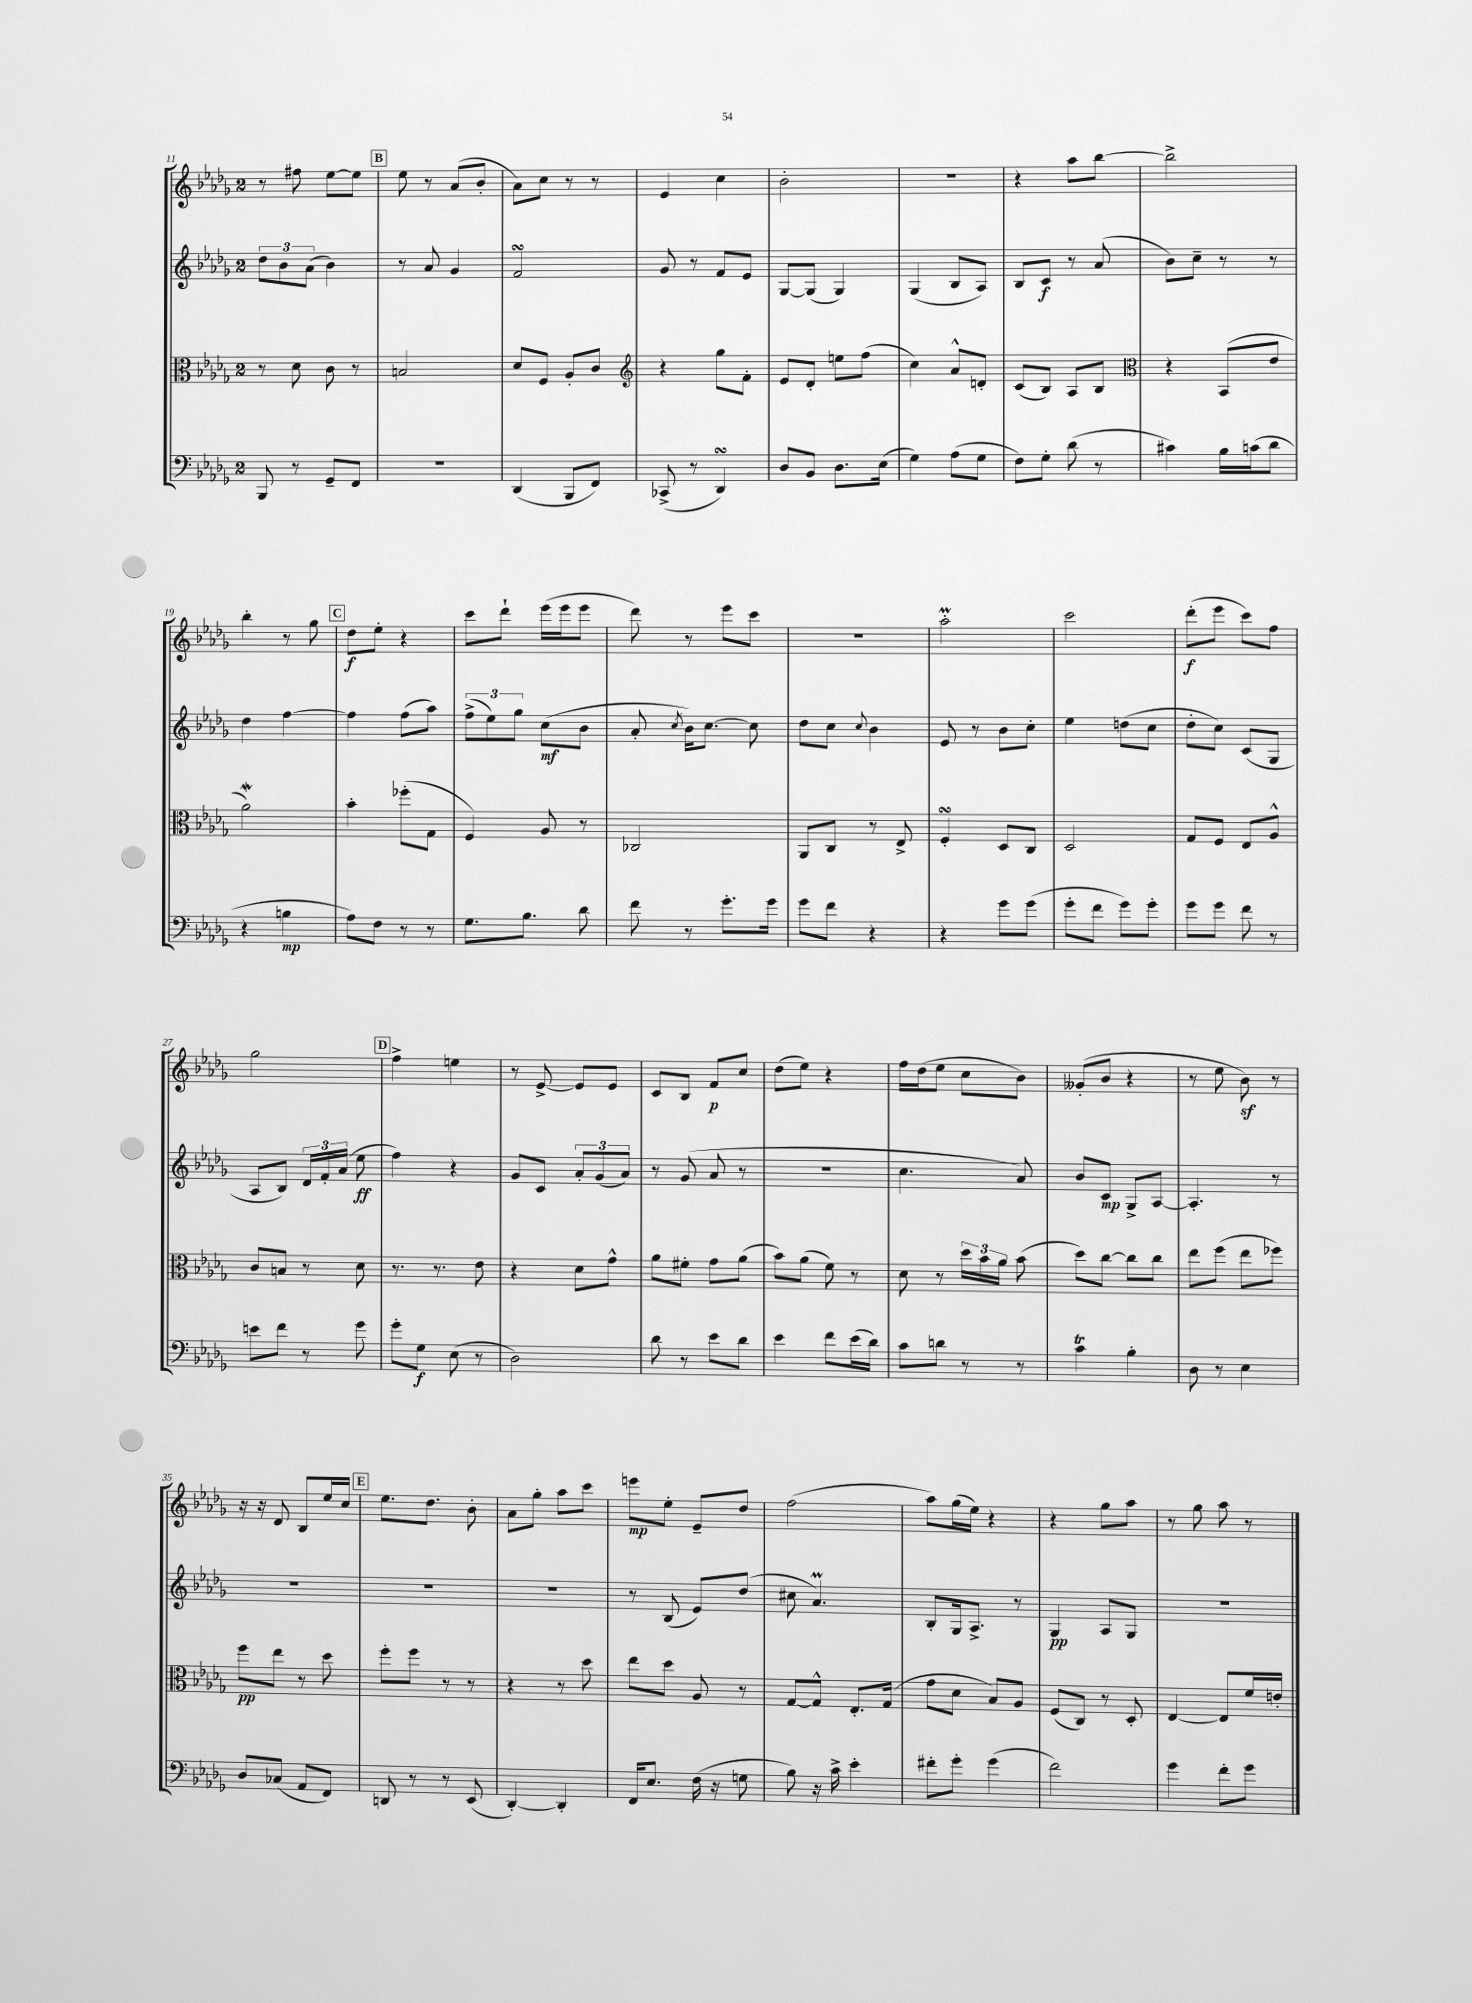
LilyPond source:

<<
\new StaffGroup <<
\new Staff = "s0" {
    \clef treble \key des \major \once \override Staff.TimeSignature.style = #'single-digit \time 2/4
    \autoBeamOff r8 fis''8 ees''8[~ ees''8] |
    \mark \markup { \box "B" } ees''8 r8 aes'8[( bes'8]-. |
    aes'8[) c''8] r8 r8 |
    ees'4 c''4 |
    bes'2-. |
    r2 |
    r4 aes''8[ bes''8]~ |
    bes''2-> |
    bes''4-. r8 ges''8 |
    \mark \markup { \box "C" } des''8[\f ees''8]-. r4 |
    c'''8[ des'''8]-! ees'''16[( ees'''16 ees'''8] |
    des'''8) r8 ees'''8[ c'''8] |
    R2 |
    aes''2-.\prall |
    c'''2 |
    des'''8[-.\f( ees'''8] c'''8[) f''8] |
    ges''2 |
    \mark \markup { \box "D" } f''4-> e''4 |
    r8 ees'8~-> ees'8[ ees'8] |
    c'8[ bes8] f'8[\p c''8] |
    des''8[( ees''8]) r4 |
    f''16[ des''16( ees''8] c''8[ bes'8]) |
    geses'8[-.( bes'8] r4 |
    r8 ees''8 bes'8\sf) r8 |
    r16 r16 des'8 bes8[ ees''16 c''16] |
    \mark \markup { \box "E" } ees''8.[ des''8.] bes'8-. |
    aes'8[ ges''8]-. aes''8[ c'''8] |
    e'''8[\mp ees''8]-. ees'8[-- des''8] |
    f''2( |
    aes''8[) ges''16( ees''16]) r4 |
    r4 ges''8[ aes''8] |
    r8 ges''8 aes''8 r8 \bar "|." |
}
\new Staff = "s1" {
    \clef treble \key des \major \once \override Staff.TimeSignature.style = #'single-digit \time 2/4
    \autoBeamOff \tuplet 3/2 { des''8[ bes'8 aes'8]( } bes'4) |
    \mark \markup { \box "B" } r8 aes'8 ges'4 |
    f'2\turn |
    ges'8 r8 f'8[ ees'8] |
    ges8[~ ges8]( ges4) |
    ges4( bes8[ aes8]) |
    bes8[ c'8]\f r8 aes'8( |
    bes'8[) c''8]-- r8 r8 |
    des''4 f''4~ |
    \mark \markup { \box "C" } f''4 f''8[( aes''8]) |
    \tuplet 3/2 { f''8[->( ees''8) ges''8] } c''8[\mf( bes'8] |
    aes'8-. \acciaccatura { c''8 } bes'16[) c''8.]~ c''8 |
    des''8[ c''8] \appoggiatura { c''8 } bes'4 |
    ees'8 r8 bes'8[ c''8]-. |
    ees''4 d''8[( c''8] |
    des''8[-. c''8]) c'8[( ges8] |
    aes8[ bes8]) \tuplet 3/2 { des'16[ f'16-. aes'16]( } ees''8\ff |
    \mark \markup { \box "D" } f''4) r4 |
    ges'8[ c'8] \tuplet 3/2 { aes'8[-. ges'8( aes'8]) } |
    r8 ges'8( aes'8 r8 |
    r2 |
    c''4. aes'8) |
    bes'8[ c'8]\mp ges8[-> aes8]~ |
    aes4.-. r8 |
    R2 |
    \mark \markup { \box "E" } R2 |
    R2 |
    r8 bes8( ees'8[) des''8]( |
    cis''8 aes'4.\prall) |
    bes8[-. ges16 aes8.]-> r8 |
    ges4\pp aes8[ ges8] |
    r2 \bar "|." |
}
\new Staff = "s2" {
    \clef alto \key des \major \once \override Staff.TimeSignature.style = #'single-digit \time 2/4
    \autoBeamOff r8 des'8 c'8 r8 |
    \mark \markup { \box "B" } b2 |
    des'8[ f8] aes8[-. c'8] |
    \clef treble r4 ges''8[ f'8]-. |
    ees'8[ des'8]-. e''8[ f''8]( |
    c''4) aes'8[-^ d'8]-. |
    c'8[( bes8]) aes8[ bes8] |
    \clef alto r4 bes,8[( ees'8] |
    aes'2\mordent) |
    \mark \markup { \box "C" } bes'4-. fes''8[-.( ges8] |
    f4) aes8 r8 |
    ces2 |
    aes,8[ c8] r8 ees8-> |
    f4-.\turn des8[ c8] |
    des2 |
    ges8[ f8] ees8[ aes8]-^ |
    c'8[ b8] r8 des'8 |
    \mark \markup { \box "D" } r8. r8. ees'8 |
    r4 des'8[ ges'8]-^ |
    aes'8[ fis'8]-. ges'8[ aes'8]( |
    bes'8[) aes'8]( f'8) r8 |
    des'8 r8 \tuplet 3/2 { des''16[ bes'16 aes'16] } bes'8( |
    des''8[) c''8]~ c''8[ c''8] |
    ees''8[ f''8]( ees''8[ fes''8]) |
    f''8[\pp ees''8] r8 des''8 |
    \mark \markup { \box "E" } f''8[-. f''8] r8 r8 |
    r4 r8 des''8 |
    ees''8[ des''8] aes8 r8 |
    ges8[~ ges8]-^ ees8.[-. ges16]( |
    ges'8[ des'8] bes8[) aes8] |
    f8[( c8]) r8 des8-. |
    ees4~ ees8[ f'16 e'16]-. \bar "|." |
}
\new Staff = "s3" {
    \clef bass \key des \major \once \override Staff.TimeSignature.style = #'single-digit \time 2/4
    \autoBeamOff bes,,8 r8 ges,8[-- f,8] |
    \mark \markup { \box "B" } r2 |
    des,4( bes,,8[ f,8]) |
    ces,8->( r8 des,4\turn) |
    des8[ bes,8] des8.[ ees16]( |
    ges4) aes8[( ges8] |
    f8[) ges8]-. des'8( r8 |
    cis'4) bes16[ c'16( des'8] |
    r4 b4\mp |
    \mark \markup { \box "C" } aes8[) f8] r8 r8 |
    ges8.[ bes8.] des'8 |
    f'8 r8 ges'8.[-. ges'16] |
    ges'8[ f'8] r4 |
    r4 ges'8[ ges'8]( |
    ges'8[-. f'8] ges'8[) ges'8]-. |
    ges'8[ ges'8] f'8 r8 |
    e'8[ f'8] r8 ges'8 |
    \mark \markup { \box "D" } ges'8[-. ges8]\f ees8( r8 |
    des2) |
    des'8 r8 ees'8[ des'8] |
    ees'4 f'8[ ees'16( des'16]) |
    c'8[ d'8] r8 r8 |
    c'4\trill bes4-. |
    des8 r8 ees4 |
    des8[ ces8]( aes,8[ f,8]) |
    \mark \markup { \box "E" } d,8 r8 r8 ees,8( |
    des,4~-.) des,4-. |
    f,16[ ees8.] f16( r16 g8 |
    bes8) r16 c'16-> ees'4-. |
    fis'8[-. ges'8]-. ges'4( |
    f'2) |
    ges'4 f'8[-. ges'8] \bar "|." |
}
>>
>>
\layout { \context { \Score currentBarNumber = #11 } }
